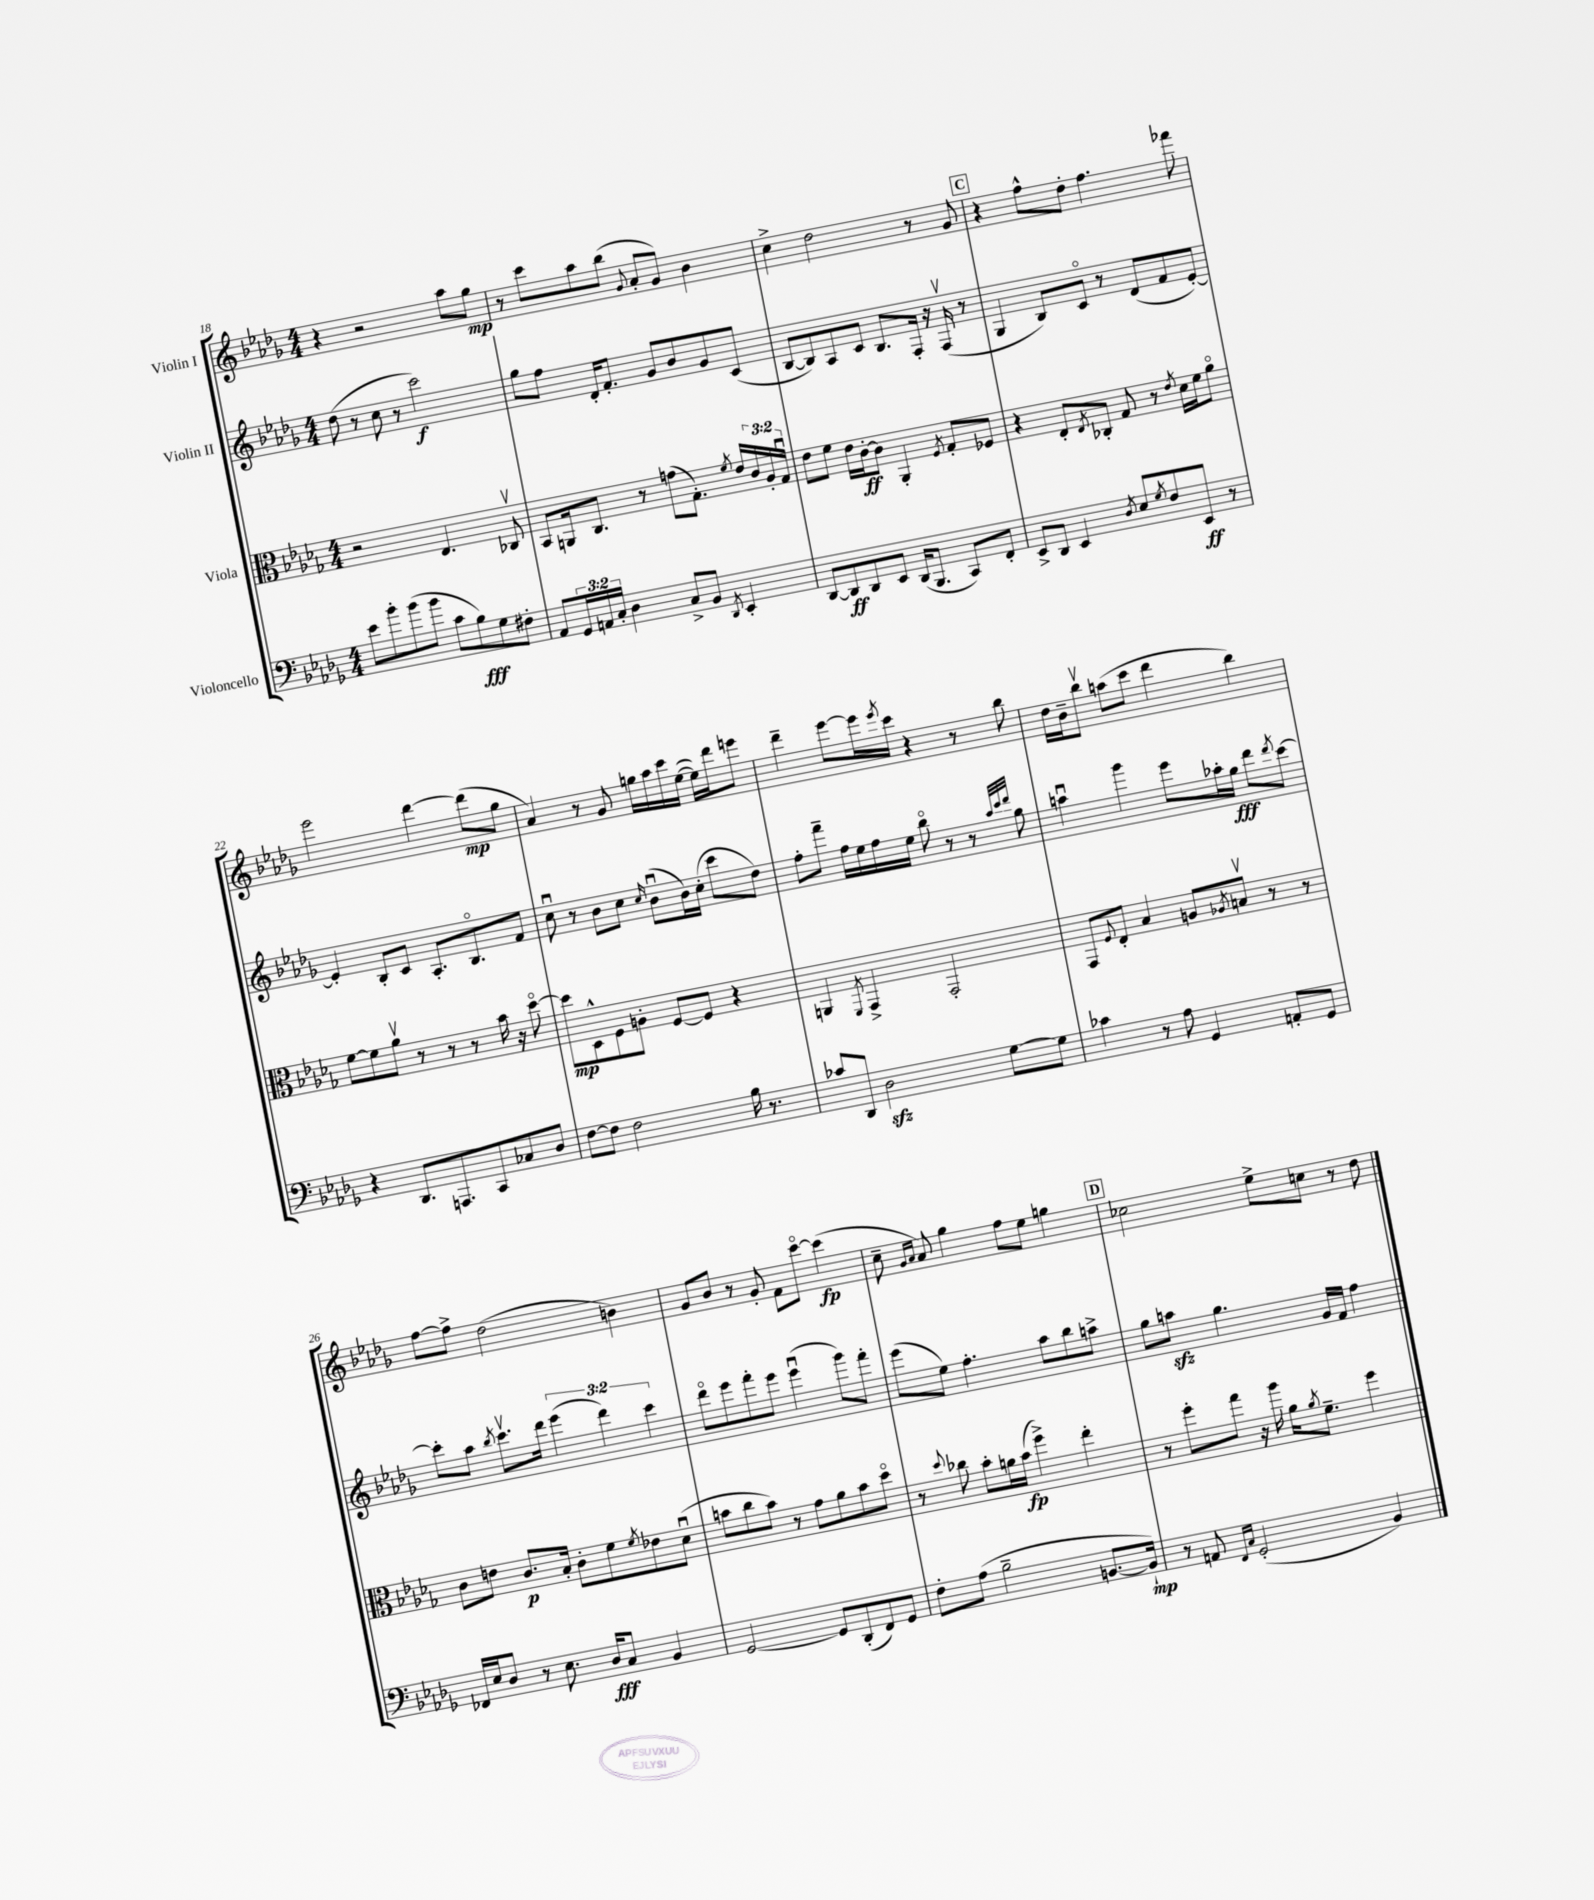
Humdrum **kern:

**kern	**dynam	**kern	**dynam	**kern	**dynam	**kern	**dynam
*part4	*part4	*part3	*part3	*part2	*part2	*part1	*part1
*staff4	*staff4	*staff3	*staff3	*staff2	*staff2	*staff1	*staff1
*I"Violoncello	*	*I"Viola	*	*I"Violin II	*	*I"Violin I	*
*clefF4	*	*clefC3	*	*clefG2	*	*clefG2	*
*k[b-e-a-d-g-]	*	*k[b-e-a-d-g-]	*	*k[b-e-a-d-g-]	*	*k[b-e-a-d-g-]	*
*M4/4	*	*M4/4	*	*M4/4	*	*M4/4	*
=18	=18	=18	=18	=18	=18	=18	=18
8e-\L	.	2r	.	(8dd-\	.	4r	.
8b-'\	.	.	.	8r	.	.	.
(8b-\	.	.	.	8cc\	.	2r	.
8b-\J	.	.	.	8r	.	.	.
8c\L	.	4.E-/	.	2ccc\)	f	.	.
8B-\)	fff	.	.	.	.	.	.
8G-\	.	.	.	.	.	8aa-\L	.
8F#X'\J	.	8C-Xv/	.	.	.	8gg-\J	mp
=19	=19	=19	=19	=19	=19	=19	=19
8AA-/L	.	8BB-/L	.	8gg-\L	.	8r	.
24GG-/L	.	16AAn/k	.	8ff\J	.	8ccc\L	.
24AAn/	.	.	.	.	.	.	.
.	.	8.C/J	.	.	.	.	.
24C'/JJ	.	.	.	.	.	.	.
4D-\	.	.	.	16d-'/KL	.	8aa-\	.
.	.	.	.	8.f'/J	.	.	.
.	.	8r	.	.	.	(8bb-\J	.
.	.	.	.	.	.	8qqg-/	.
8C^/L	.	(8gn\L	.	8g-/L	.	8a-'/L	.
8BB-/J	.	8.G-'\J)	.	8b-/	.	8g-/J)	.
8qDD-/	.	.	.	.	.	.	.
4EE-'/	.	.	.	8g-/	.	4b-\	.
.	.	8qf/	.	.	.	.	.
.	.	16e-/LL	.	.	.	.	.
.	.	24c/	.	(8c/J	.	.	.
.	.	24A-'/	.	.	.	.	.
.	.	24G-u/JJ	.	.	.	.	.
=20	=20	=20	=20	=20	=20	=20	=20
[8DD-/L	.	8e-\L	.	[8B-/L	.	4cc^\	.
8DD-/]	ff	8f\J	.	8B-/])	.	.	.
8DD-/	.	16e-\LL	.	8A-/	.	2dd-\	.
.	.	[16c'\J	ff	.	.	.	.
8EE-/J	.	8c\J]	.	8c/J	.	.	.
(16DD-/KL	.	4AA-'/	.	8.B-/L	.	.	.
8.BBB-/J	.	.	.	.	.	.	.
.	.	.	.	16F'/Jk	.	.	.
.	.	8qF/	.	.	.	.	.
8CC/L)	.	8G-'/L	.	16r	.	8r	.
.	.	.	.	(16Fv/	.	.	.
8FF'/J	.	8F-X/J	.	8r	.	8g-/	.
!!LO:REH:place=s1:t=C
=21	=21	=21	=21	=21	=21	=21	=21
8EE-^/L	.	4r	.	4G-/	.	4r	.
8DD-/J	.	.	.	.	.	.	.
4EE-/	.	8E-'/L	.	8B-/L)	.	8ff^^\L	.
.	.	8qE-/	.	.	.	.	.
.	.	8C-X'/J	.	8c/J	.	8dd-'\J	.
8qD-/	.	.	.	.	.	.	.
8E-/L	.	8G-/	.	8r	.	4.ff\	.
8qG-/	.	.	.	.	.	.	.
8F/	.	8r	.	(8d-/L	.	.	.
.	.	8qe-/	.	.	.	.	.
8EE-/J	ff	16d-\LL	.	8f/	.	.	.
.	.	16f\J	.	.	.	.	.
8r	.	8a-\J	.	[8e-'/J)	.	8fff-X\	.
!!LO:LB:g=z
=22	=22	=22	=22	=22	=22	=22	=22
4r	.	[8f\L	.	4e-'/]	.	2eee-\	.
.	.	8f\]	.	.	.	.	.
8.DD-/L	.	8a-v\J	.	8B-'/L	.	.	.
.	.	8r	.	8c/J	.	.	.
8.AAAn/	.	.	.	.	.	.	.
.	.	8r	.	8.A-'/L	.	[4ddd-\	.
8CC/	.	8r	.	.	.	.	.
.	.	.	.	8.B-/	.	.	.
8C-X/	.	16b-\	.	.	.	(8ddd-\L]	mp
.	.	16r	.	.	.	.	.
8D-/J	.	[8dd-\	.	8f/J	.	8gg-\J	.
=23	=23	=23	=23	=23	=23	=23	=23
[8F\L	.	8dd-\L]	mp	8ccu\	.	4a-/)	.
8F\J]	.	8D-^^\	.	8r	.	.	.
2F\	.	8F\	.	8b-\L	.	8r	.
.	.	8An'\J	.	8cc\J	.	8g-/	.
.	.	.	.	16qqcc/	.	.	.
.	.	[8F/L	.	(8b-u\L	.	16ggn\LL	.
.	.	.	.	.	.	16aa-\	.
.	.	8F/J]	.	16b-\L)	.	16ccc\	.
.	.	.	.	(16cc'\JJ	.	([16ee-\JJ	.
16B-\	.	4r	.	8ccc\L	.	16ee-\LL])	.
8.r	.	.	.	.	.	16ddd-\J	.
.	.	.	.	8dd-\J)	.	8eeen\J	.
=24	=24	=24	=24	=24	=24	=24	=24
8c-X/L	.	4AAn/	.	8ff'\L	.	4ddd-~\	.
8DD-/J	.	.	.	8fff~\J	.	.	.
.	.	8qFF/	.	.	.	.	.
2D-zz\	.	4GG-^/	.	16ff\LL	.	[8eee-\L	.
.	.	.	.	16ee-\	.	.	.
.	.	.	.	16ff\	.	16eee-\L]	.
.	.	.	.	.	.	8qeee-/	.
.	.	.	.	16ee-\JJ	.	16ccc\JJ	.
.	.	2GG-'/	.	8bb-\	.	4r	.
.	.	.	.	8r	.	.	.
[8G-\L	.	.	.	8r	.	8r	.
.	.	.	.	32qqaa-/LLL	.	.	.
.	.	.	.	32qqccc/	.	.	.
.	.	.	.	32qqddd-/JJJ	.	.	.
8G-\J]	.	.	.	8gg-\	.	8bb-\	.
=25	=25	=25	=25	=25	=25	=25	=25
4c-X\	.	8GG-/L	.	4aanu\	.	16dd-\LL	.
.	.	.	.	.	.	16b-~\J	.
.	.	8qqF/	.	.	.	.	.
.	.	8E-'/J	.	.	.	8bb-v\J	.
8r	.	4B-/	.	4ggg-\	.	(8aan\L	.
8A-\	.	.	.	.	.	8ccc\J	.
4GG-/	.	8An/L	.	8eee-\L	.	4ddd-\	.
.	.	8qA-X/	.	.	.	.	.
.	.	8Bnv/J	.	16aa-X'\L	.	.	.
.	.	.	.	16gg-\JJ	fff	.	.
8AAn'/L	.	8r	.	8ddd-\L	.	4bb-\)	.
.	.	.	.	8qddd-/	.	.	.
8GG-/J	.	8r	.	[8ccc\J	.	.	.
!!LO:LB:g=z
=26	=26	=26	=26	=26	=26	=26	=26
16FF-X/LL	.	8c\L	.	8ccc'\L]	.	[8ff\L	.
16E-/J	.	.	.	.	.	.	.
8D-/J	.	8en\J	.	8aa-\J	.	8ff^\J]	.
.	.	.	.	8qbb-/	.	.	.
8r	.	8.c/L	p	8.cccv\L	.	(2dd-\	.
8.E-\	.	.	.	.	.	.	.
.	.	16B-'/Jk	.	16ddd-\Jk	.	.	.
.	.	8c'\L	.	(6eee-\	.	.	.
16D-/KL	fff	.	.	.	.	.	.
8C/J	.	8f\	.	.	.	.	.
.	.	.	.	6ddd-\)	.	.	.
.	.	8qf/	.	.	.	.	.
4BB-/	.	8e-X\	.	.	.	4bn\)	.
.	.	.	.	6ccc\	.	.	.
.	.	(8d-u\J	.	.	.	.	.
=27	=27	=27	=27	=27	=27	=27	=27
[2GG-/	.	8bn\L	.	8ddd-\L	.	8g-/L	.
.	.	8cc\	.	8eee-\	.	8b-/J	.
.	.	8b\J)	.	8fff'\	.	8r	.
.	.	8r	.	8eee-\J	.	8g-'/	.
8GG-/L]	.	8g-\L	.	(4eee-u\	.	8f\L	.
(8DD-'/	.	8a-\	.	.	.	[8ccc\J	.
8FF/)	.	8b\	.	8ggg-\L)	.	(4ccc\]	fp
8GG-/J	.	8dd-\J	.	8fff'\J	.	.	.
=28	=28	=28	=28	=28	=28	=28	=28
8F'\L	.	8r	.	(8eee-\L	.	8cc~\	.
.	.	.	.	.	.	16qqg-/LL	.
.	.	8qqdd-/	.	.	.	16qqa-/JJ	.
(8A-\J	.	8cc-X\	.	8ee-\J)	.	8a-/)	.
2B-~\	.	8b-'\L	.	4.ff'\	.	4gg-\	.
.	.	16an\L	.	.	.	.	.
.	.	(16b-\JJ	fp	.	.	.	.
.	.	4ff^\)	.	.	.	8ff\L	.
.	.	.	.	8aa-\L	.	8ee-\J	.
[8.BBn/L	.	4ee-'\	.	8bb-\	.	4ggn\	.
.	.	.	.	8aan^\J	.	.	.
16BB`/Jk])	mp	.	.	.	.	.	.
!!LO:REH:place=s1:t=D
=29	=29	=29	=29	=29	=29	=29	=29
8r	.	8r	.	8gg-\L	.	2cc-X\	.
8AAn/	.	8ff'\L	.	8aanzz\J	.	.	.
16qqFF/LL	.	.	.	.	.	.	.
16qqC/JJ	.	.	.	.	.	.	.
(2GG-'/	.	8gg-\J	.	4.gg-\	.	.	.
.	.	16r	.	.	.	.	.
.	.	16aa-\	.	.	.	.	.
.	.	16a-\KL	.	.	.	8ee-^\L	.
.	.	8qa-/	.	.	.	.	.
.	.	8.f~\J	.	.	.	.	.
.	.	.	.	16g-/LL	.	8ccn\J	.
.	.	.	.	16f/JJ	.	.	.
4BB-/)	.	4ff\	.	4ff\	.	8r	.
.	.	.	.	.	.	8dd-\	.
==	==	==	==	==	==	==	==
*-	*-	*-	*-	*-	*-	*-	*-
